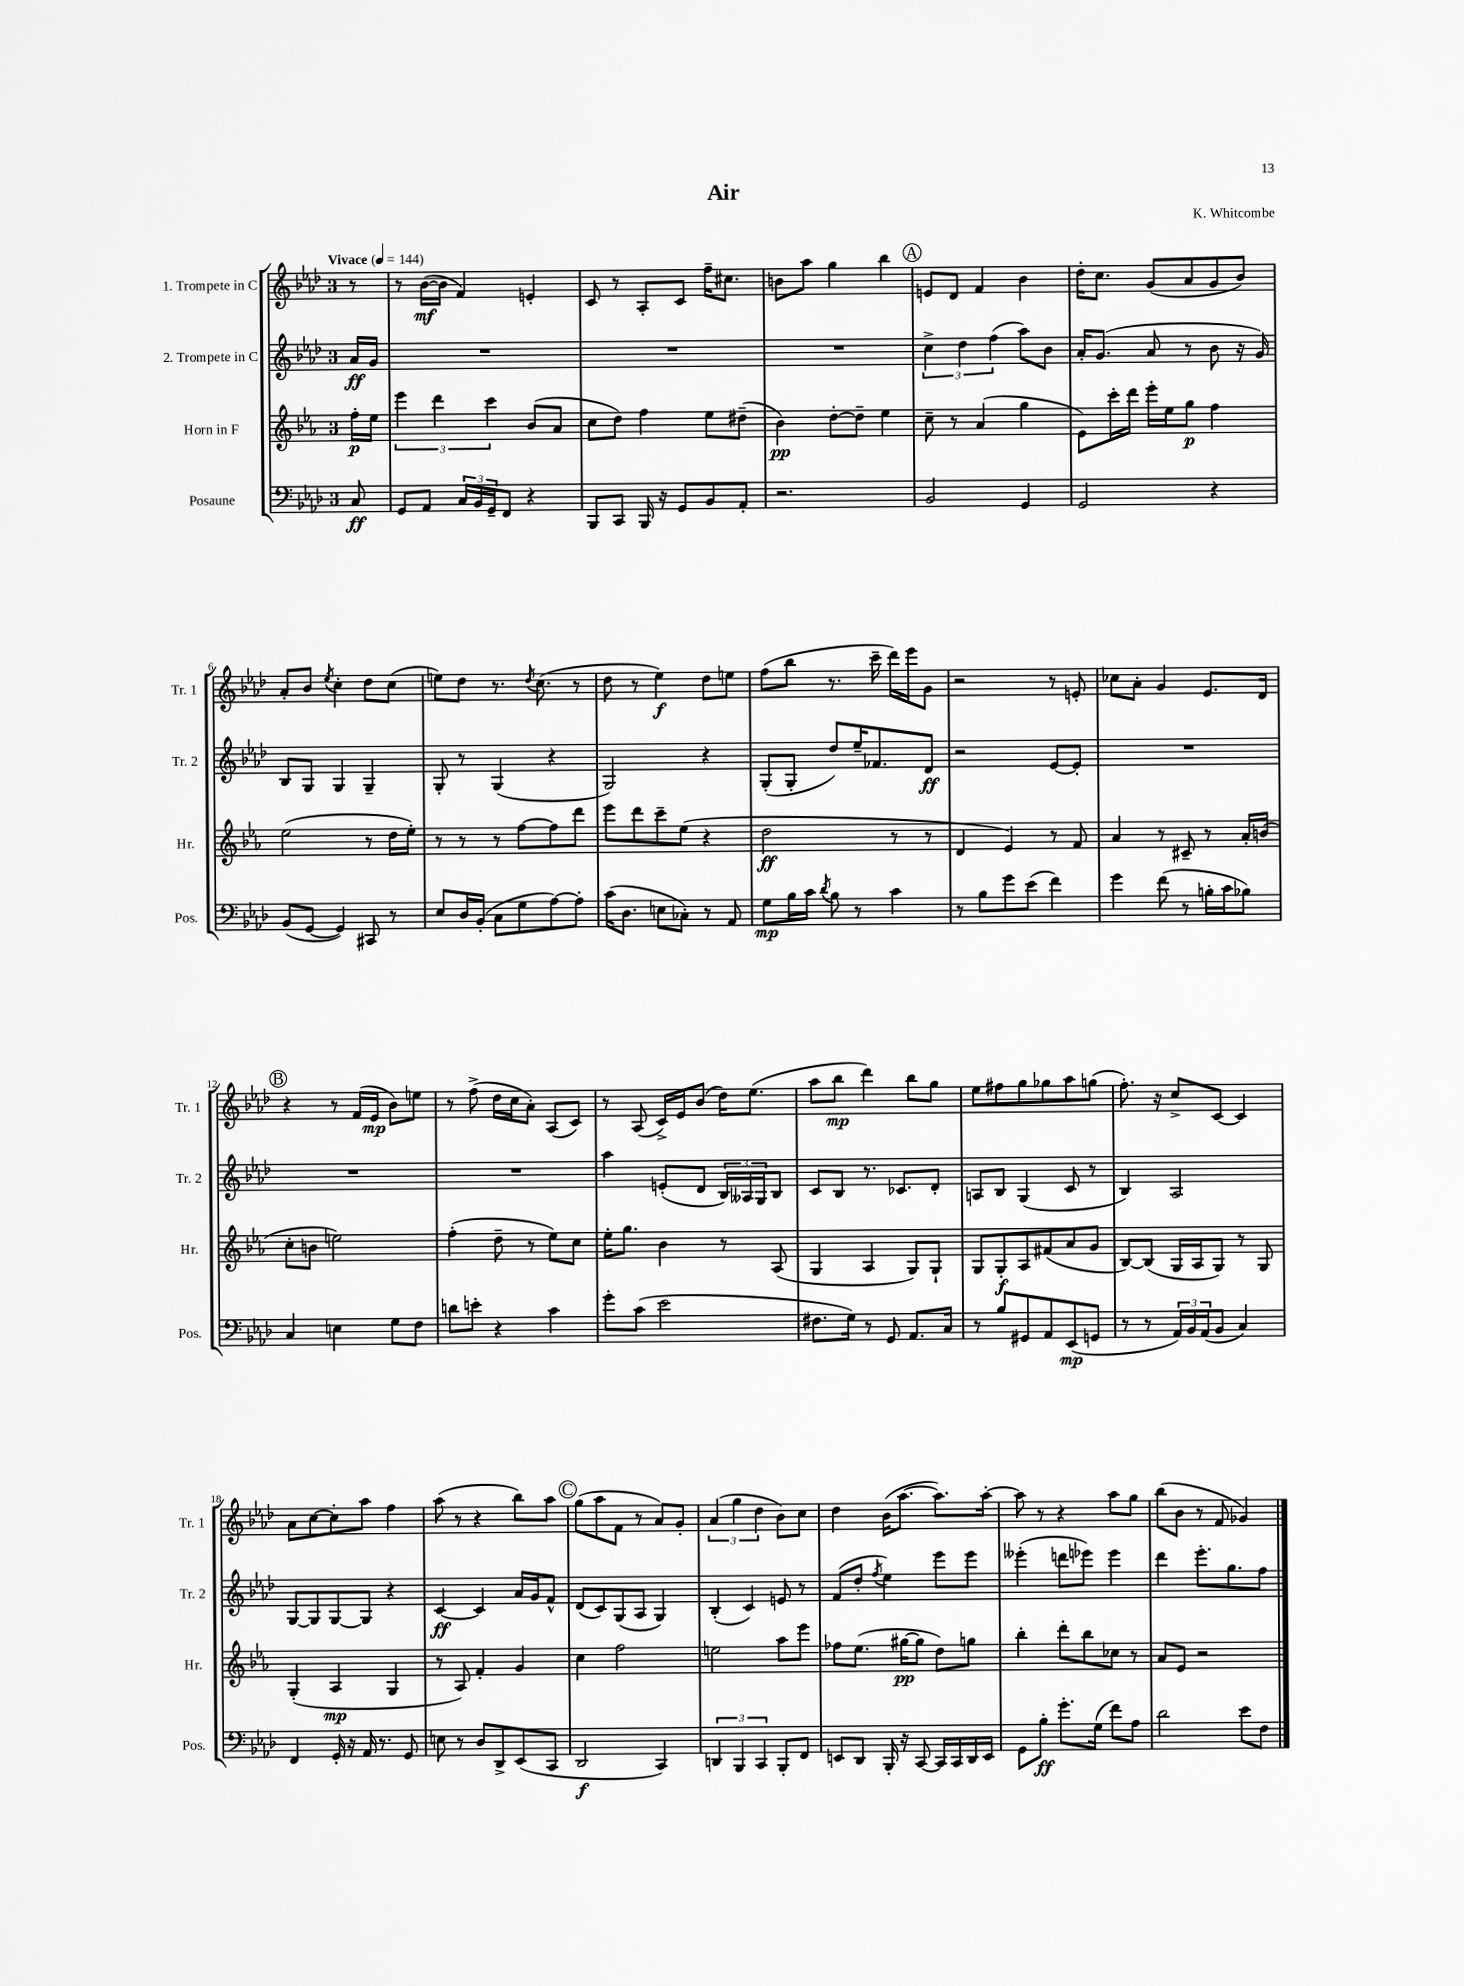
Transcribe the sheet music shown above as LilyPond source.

\header { title = "Air" composer = "K. Whitcombe" }
<<
\new StaffGroup <<
\new Staff = "s0" \with { instrumentName = "1. Trompete in C" shortInstrumentName = "Tr. 1" } {
    \clef treble \key aes \major \once \override Staff.TimeSignature.style = #'single-digit \time 3/4 \partial 8 \tempo "Vivace" 4 = 144
    r8 |
    r8 bes'16~\mf( bes'16 f'4) e'4-. |
    c'8 r8 aes8-. c'8 f''16-- cis''8. |
    b'8 aes''8 g''4 bes''4 |
    \mark \markup { \circle "A" } e'8 des'8 f'4 bes'4 |
    des''16-. c''8. g'8( aes'8 g'8 bes'8) |
    aes'8-. bes'8 \acciaccatura { ees''8 } c''4-. des''8 c''8( |
    e''8) des''8 r8. \acciaccatura { des''8 } c''8.( r8 |
    des''8 r8 ees''4\f) des''8 e''8 |
    f''8( bes''8 r8. c'''16-- des'''16) ees'''16 g'8 |
    r2 r8 e'8-. |
    ces''8 aes'8-. g'4 ees'8. des'16 |
    \mark \markup { \circle "B" } r4 r8 f'16( ees'16\mp bes'8) e''8 |
    r8 f''8->( des''16 c''16 aes'8-.) aes8( c'8) |
    r8 aes8( c'16->) ees'16 bes'8( des''16) ees''8.( |
    aes''8 bes''8\mp des'''4) bes''8 g''8 |
    ees''8 fis''8 g''8 ges''8 aes''8 g''8( |
    f''8.-.) r16 c''8-> c'8~ c'4 |
    aes'8 c''8~ c''8-. aes''8 f''4 |
    aes''8( r8 r4 bes''8) aes''8 |
    \mark \markup { \circle "C" } g''8( aes''8 f'8 r8 aes'8) g'8-. |
    \tuplet 3/2 { aes'4( g''4 des''4 } bes'8) c''8 |
    des''4 bes'16( aes''8.~ aes''8.) aes''16~-. |
    aes''8 r8 r4 aes''8 g''8 |
    bes''8( bes'8 r8 f'8 ges'4) \bar "|." |
}
\new Staff = "s1" \with { instrumentName = "2. Trompete in C" shortInstrumentName = "Tr. 2" } {
    \clef treble \key aes \major \once \override Staff.TimeSignature.style = #'single-digit \time 3/4 \partial 8
    aes'16\ff g'16 |
    R2. |
    R2. |
    R2. |
    \mark \markup { \circle "A" } \tuplet 3/2 { c''4-> des''4 f''4( } aes''8) bes'8 |
    aes'16-. g'8.( aes'8 r8 bes'8 r16 g'16) |
    bes8 g8 g4 g4-- |
    g8-. r8 g4( r4 |
    g2) r4 |
    g8-.( g8-. des''8) ees''16-- fes'8. des'8\ff |
    r2 ees'8~ ees'8-. |
    R2. |
    \mark \markup { \circle "B" } R2. |
    R2. |
    aes''4 e'8-.( des'8 \tuplet 3/2 { bes16) aeses16 g16 } bes8 |
    c'8 bes8 r8. ces'8. des'8-. |
    a8 bes8 g4( c'8 r8 |
    bes4) aes2 |
    g8~ g8 g8~ g8 r4 |
    c'4~\ff c'4 aes'16 g'16 f'8-^ |
    \mark \markup { \circle "C" } des'8( c'8) g8( aes8 g4) |
    bes4-.( c'4) e'8 r8 |
    f'8( des''8-. \acciaccatura { f''8 } ees''4) ees'''8 ees'''8 |
    eeses'''4-.( d'''8 ees'''8) ees'''4 |
    des'''4 ees'''8.-. g''8. f''8 \bar "|." |
}
\new Staff = "s2" \with { instrumentName = "Horn in F" shortInstrumentName = "Hr." } {
    \clef treble \key ees \major \once \override Staff.TimeSignature.style = #'single-digit \time 3/4 \partial 8
    f''16-.\p ees''16 |
    \tuplet 3/2 { ees'''4 d'''4 c'''4 } bes'8( aes'8 |
    c''8 d''8) f''4 ees''8 dis''8--( |
    bes'4\pp) d''8~-. d''8-- ees''4 |
    \mark \markup { \circle "A" } c''8-- r8 aes'4( g''4 |
    ees'8) c'''16-. d'''16 ees'''16-. ees''16 g''8\p f''4 |
    ees''2( r8 d''16 ees''16-.) |
    r8 r8 r8 f''8~ f''8 d'''8 |
    ees'''8 d'''8 c'''8-- ees''8( r4 |
    d''2\ff r8 r8 |
    d'4 ees'4) r8 f'8 |
    aes'4 r8 cis'8-- r8 aes'16-. b'16( |
    \mark \markup { \circle "B" } c''8-. b'8 e''2) |
    f''4-.( d''8-- r8 ees''8) c''8 |
    ees''16-. g''8. bes'4 r8 aes8( |
    g4 aes4 g8) g8-! |
    g8 g8-.\f aes8 fis'8( aes'8 g'8 |
    bes8~) bes8( g16 aes16 g8) r8 g8 |
    g4-.( aes4\mp g4 |
    r8 aes8) f'4-. g'4 |
    \mark \markup { \circle "C" } c''4 f''2 |
    e''2 aes''8 ees'''8 |
    fes''8 ees''8.( gis''16~\pp gis''8 d''8) g''8 |
    bes''4-. d'''8-. bes''8 ces''8 r8 |
    aes'8 ees'8 r2 \bar "|." |
}
\new Staff = "s3" \with { instrumentName = "Posaune" shortInstrumentName = "Pos." } {
    \clef bass \key aes \major \once \override Staff.TimeSignature.style = #'single-digit \time 3/4 \partial 8
    c8\ff |
    g,8 aes,8 \tuplet 3/2 { c16 bes,16 g,16-- } f,8 r4 |
    bes,,8 c,8 bes,,16 r16 g,8 bes,8 aes,8-. |
    r2. |
    \mark \markup { \circle "A" } bes,2 g,4 |
    g,2 r4 |
    bes,8( g,8~ g,4) cis,8 r8 |
    ees8 des16 bes,16-.( c8 g8 aes8~) aes8-. |
    c'16( des8. e8 ces8-.) r8 aes,8 |
    g8\mp bes16 c'16 \acciaccatura { des'8 } bes8 r8 c'4 |
    r8 bes8 g'8 ees'8( f'4) |
    g'4 f'8( r8 b16-. c'16 bes8) |
    \mark \markup { \circle "B" } c4 e4 g8 f8 |
    d'8 e'8-. r4 c'4 |
    g'8-. c'8( ees'2 |
    fis8. g16) r8 g,8 aes,8. c16 |
    r8 bes8 gis,8 aes,8 ees,8\mp( g,8 |
    r8 r8 \tuplet 3/2 { aes,16) bes,16 aes,16( } bes,8 c4) |
    f,4 g,16-. r16 aes,16 r8. g,8 |
    e8 r8 des8 des,8-> ees,8( c,8 |
    \mark \markup { \circle "C" } des,2\f c,4) |
    \tuplet 3/2 { d,4 bes,,4 c,4 } bes,,8-. f,8 |
    e,8 des,8 bes,,16-. r16 c,8~ c,16 c,16 des,16 e,16 |
    g,8 bes8-.\ff g'8.-. g16( f'8) aes8 |
    des'2 ees'8 f8 \bar "|." |
}
>>
>>
